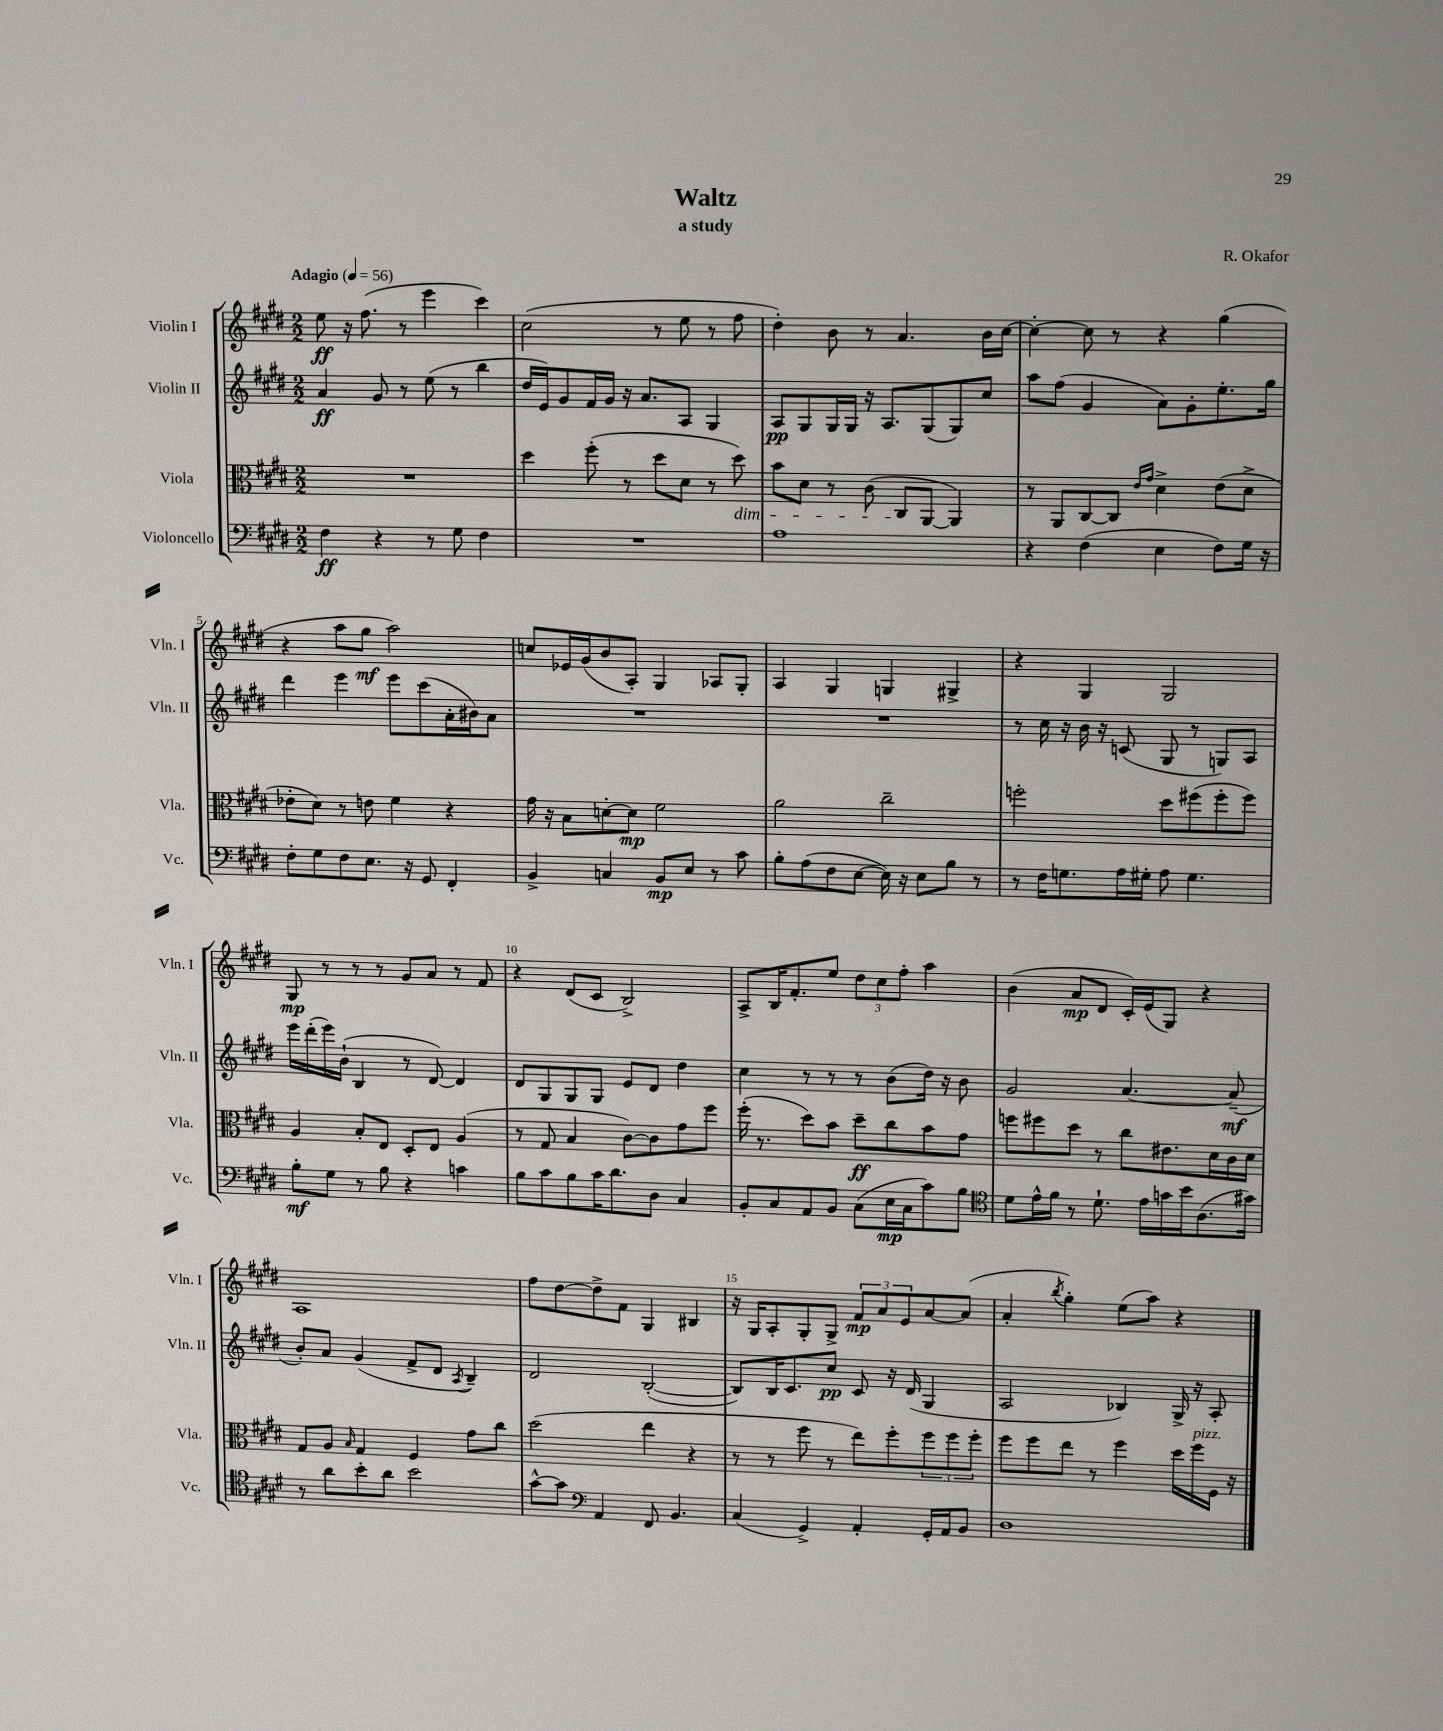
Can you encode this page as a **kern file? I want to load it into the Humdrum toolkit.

**kern	**kern	**kern	**kern
*staff4	*staff3	*staff2	*staff1
*clefF4	*clefC3	*clefG2	*clefG2
*k[f#c#g#d#]	*k[f#c#g#d#]	*k[f#c#g#d#]	*k[f#c#g#d#]
*M2/2	*M2/2	*M2/2	*M2/2
*MM56	*MM56	*MM56	*MM56
4F#	1r	4a	8ee
.	.	.	16r
.	.	.	(8.ff#
4r	.	8g#	.
.	.	8r	8r
8r	.	(8ee	4eee
8G#	.	8r	.
4F#	.	4bb	4ccc#)
=	=	=	=
1r	4dd#	16dd#	(2cc#
.	.	16e)	.
.	.	8g#	.
.	(8ff#'	16f#	.
.	.	16g#	.
.	8r	16r	.
.	.	8.a	.
.	8dd#	.	8r
.	8d#	8A	8ee
.	8r	4G#	8r
.	8dd#)	.	8ff#
=	=	=	=
1A	8b	8A	4dd#')
.	8d#	8G#	.
.	8r	16G#	8b
.	.	16G#	.
.	(8c#	16r	8r
.	.	8.A	.
.	8C#	.	4.a
.	[8AA	(8G#	.
.	4AA])	8G#)	.
.	.	8cc#	16b
.	.	.	[16cc#
=	=	=	=
4r	8r	8aa	4cc#'_
.	8AA	(8ff#	.
(4F#	[8C#	4g#	8cc#]
.	8C#]	.	8r
.	16qqe	.	.
.	16qqg#	.	.
4E	4d#^	8a)	4r
.	.	8g#'	.
8F#)	(8e	8.ee'	(4gg#
16G#	8d#^	.	.
16r	.	16gg#	.
=	=	=	=
8F#'	8e-'	4ddd#	4r
8G#	8d#)	.	.
8F#	8r	4eee	8aa
8.E	8e	.	8gg#
.	4f#	8eee	2aa)
16r	.	.	.
8GG#	.	(8ccc#	.
4FF#'	4r	16a'	.
.	.	16b#)	.
.	.	8a	.
=	=	=	=
4BB^	16g#	1r	8cc
.	16r	.	.
.	8B	.	16e-
.	.	.	(16g#
4C	[8d'	.	8b
.	8d]	.	8A')
8BB	2f#	.	4G#
8E	.	.	.
8r	.	.	8A-
8c#	.	.	8G#'
=	=	=	=
8B'	2a	1r	4A
(8A	.	.	.
8F#	.	.	4G#
[8E	.	.	.
16E])	2cc#~	.	4G
16r	.	.	.
8E	.	.	.
8B	.	.	4G#^
8r	.	.	.
=	=	=	=
8r	2ff'	8r	4r
16F#	.	16cc#	.
8.G	.	16r	.
.	.	16b	4G#
.	.	16r	.
16A	.	(8c	.
16G#'	.	.	.
8A	8dd#	8G#	2G#
4.G#	(8ff#	8r	.
.	8ff#'	8G)	.
.	8ff#)	8A	.
=	=	=	=
8B'	4A	16eee	8G#
.	.	(16ddd#'	.
8G#	.	16eee)	8r
.	.	(16b`	.
8r	8B'	4B	8r
8B	8E	.	8r
4r	8D#'	8r	8g#
.	8E	[8d#)	8a
4c	(4A	4d#]	8r
.	.	.	8f#
=	=	=	=
8B	8r	8d#	4r
8c#	8G#	8G#	.
8B	4B	8G#	(8d#
16c#	.	8G#	8c#
8.d#	.	.	.
.	[8c#)	8e	2B^)
8D#	8c#]	8d#	.
4C#	8g#	4dd#	.
.	8ff#	.	.
=	=	=	=
8BB'	(16ff#'	4cc#	8A^
.	8.r	.	.
8C#	.	.	16B
.	.	.	8.f#'
8AA	8dd#)	8r	.
8BB	8b	8r	8ee
(8C#	8dd#~	8r	12dd#
.	.	.	12cc#
16E	8cc#	(8b	.
.	.	.	12ff#'
16C#	.	.	.
8c#)	8b	16dd#)	4aa
.	.	16r	.
8B	8g#	8b	.
=	=	=	=
*clefC4	*	*	*
8d#	8ff	2g#	(4b
16e^^	8ff#	.	.
16f#	.	.	.
8r	8dd#	.	8a
8.d#`	8r	.	8d#
.	8cc#	[4.a	16c#')
16e	.	.	(16e
16g	8.e#	.	8G#)
16b	.	.	.
(8.A	.	.	4r
.	16d#	.	.
.	16c#	(8a~]	.
16g#)	16d#	.	.
=	=	=	=
8r	8G#	8b')	1A
8a	8A	8a	.
.	16qqB	.	.
8b'	4G#	(4g#	.
8a	.	.	.
2b	4F#	8f#^	.
.	.	8d#	.
.	.	8qA	.
.	8g#	4B~)	.
.	8cc#	.	.
=	=	=	=
[8g#^^	(2dd#	2d#	8ff#
8g#]	.	.	[8dd#
*clefF4	*	*	*
4AA	.	.	8dd#^]
.	.	.	8f#
8FF#	4ee	([2B'	4G#
4.BB	.	.	.
.	4r	.	4B#
=	=	=	=
(4C#	8r	8B])	16r
.	.	.	16G#
.	8r	16B	8A'
.	.	8.c#	.
4GG#^)	8ff#	.	8G#'
.	8r	8cc#	8G#^
4AA'	8ee)	8c#	12f#
.	.	.	12a
.	8ff#'	16r	.
.	.	.	12e
.	.	(16d#	.
16GG#'	12ff#	4G#	[8a
16AA	.	.	.
.	12ff#	.	.
8BB	.	.	(8a]
.	12ff#'	.	.
=	=	=	=
1D#	8ff#	2A	4a'
.	8ff#	.	.
.	.	.	8qbb
.	8ee	.	4gg#')
.	8r	.	.
.	4ff#	4B-)	(8ee
.	.	.	8aa)
.	16dd#	16G#^	4r
.	16ff#	16r	.
.	16F#	8A'	.
.	16r	.	.
==	==	==	==
*-	*-	*-	*-
